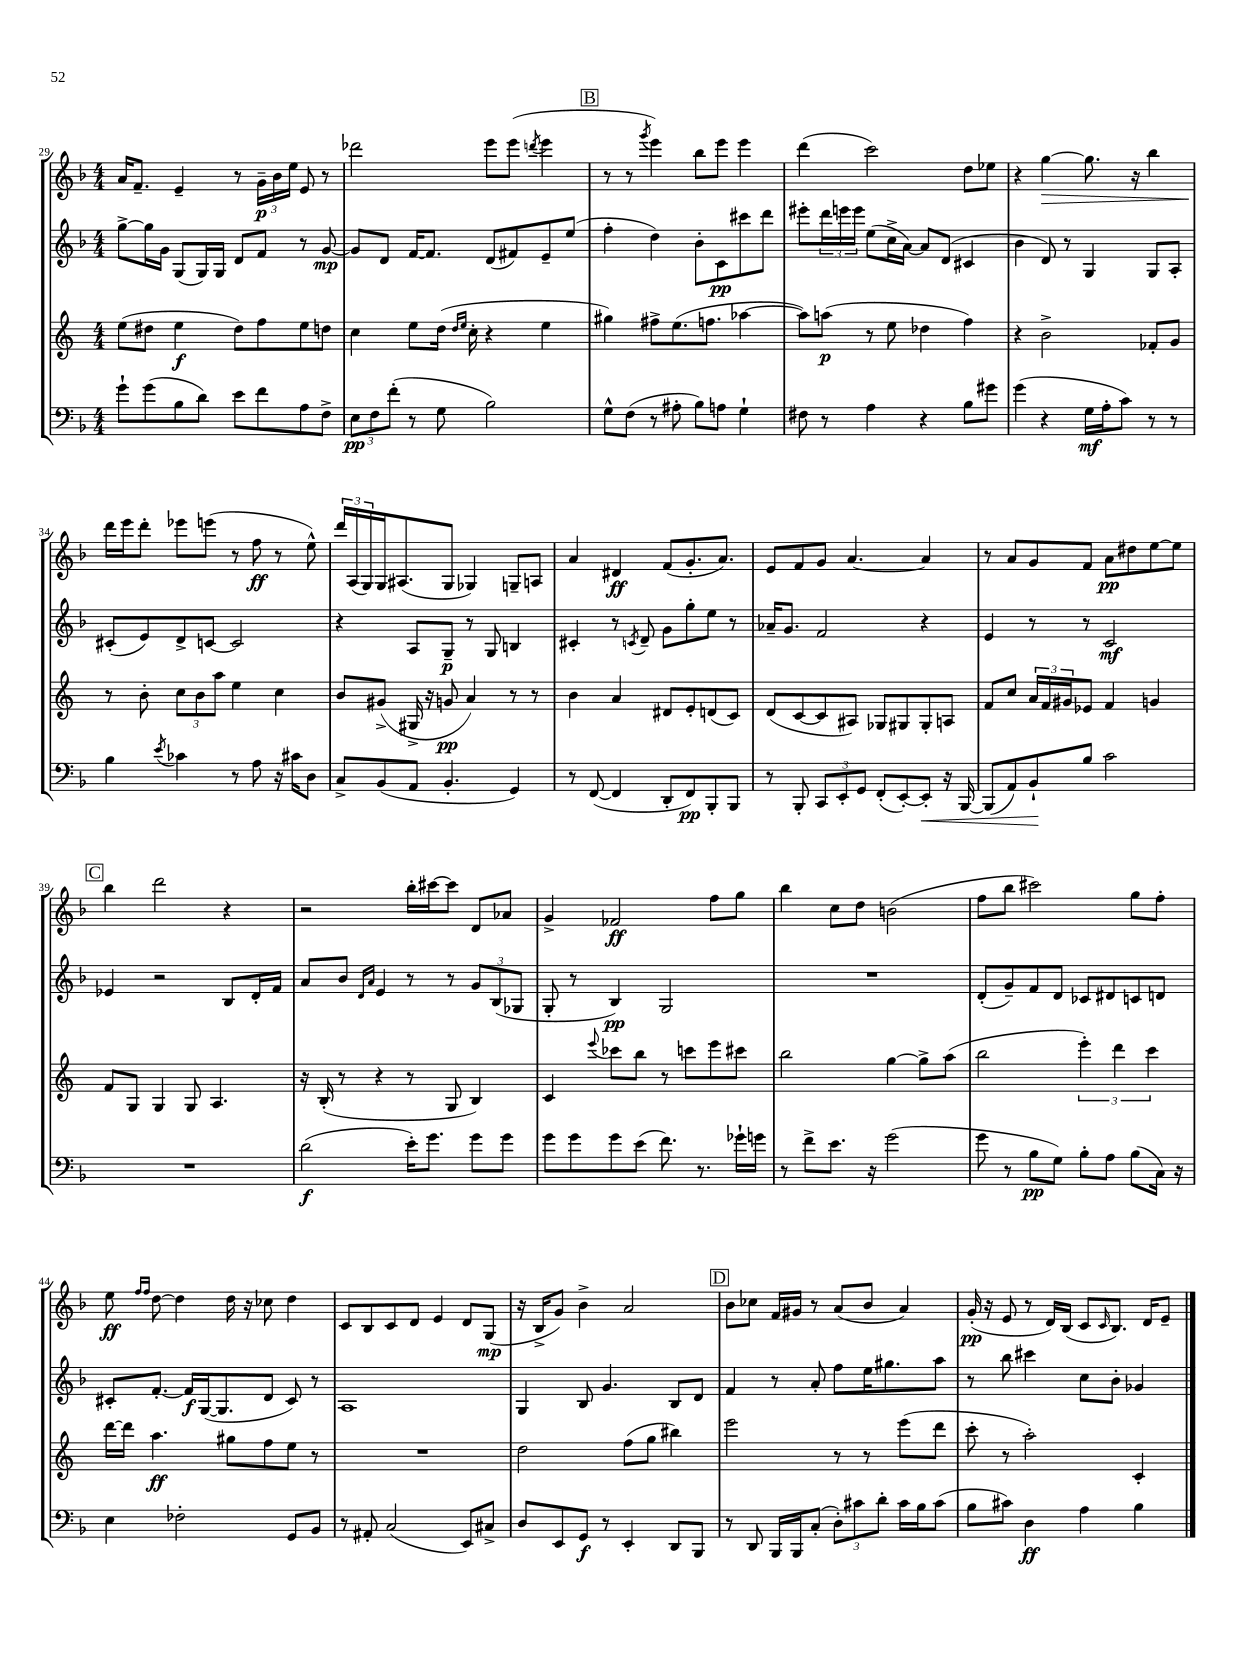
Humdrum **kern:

**kern	**dynam	**kern	**dynam	**kern	**dynam	**kern	**dynam
*part4	*part4	*part3	*part3	*part2	*part2	*part1	*part1
*staff4	*staff4	*staff3	*staff3	*staff2	*staff2	*staff1	*staff1
*clefF4	*	*clefG2	*	*clefG2	*	*clefG2	*
*k[b-]	*	*k[]	*	*k[b-]	*	*k[b-]	*
*M4/4	*	*M4/4	*	*M4/4	*	*M4/4	*
=29	=29	=29	=29	=29	=29	=29	=29
8g`\L	.	(8ee\L	.	[8gg^\L	.	16a/KL	.
.	.	.	.	.	.	8.f~/J	.
(8g\	.	8dd#X\J	.	16gg\L]	.	.	.
.	.	.	.	16g\JJ	.	.	.
8B-\	.	4ee\	f	(8G/L	.	4e~/	.
8d\J)	.	.	.	16G/L)	.	.	.
.	.	.	.	16G/JJ	.	.	.
8e\L	.	8dd#\L)	.	8d/L	.	8r	.
8f\	.	8ff\	.	8f/J	.	24g~\LL	p
.	.	.	.	.	.	24b-\	.
.	.	.	.	.	.	24ee\JJ	.
8A\	.	8ee\	.	8r	.	8e/	.
8F^\J	.	8ddn\J	.	[8g/	mp	8r	.
=30	=30	=30	=30	=30	=30	=30	=30
12E\L	pp	4cc\	.	8g/L]	.	2ddd-X\	.
12F\	.	.	.	.	.	.	.
.	.	.	.	8d/J	.	.	.
(12f'\J	.	.	.	.	.	.	.
8r	.	8ee\L	.	[16f/KL	.	.	.
.	.	.	.	8.f/J]	.	.	.
8G\	.	(16dd\Jk	.	.	.	.	.
.	.	16qqdd/LL	.	.	.	.	.
.	.	16qqee/JJ	.	.	.	.	.
.	.	16cc'\	.	.	.	.	.
2B-\)	.	4r	.	(8d/L	.	8eee\L	.
.	.	.	.	8f#X/)	.	(8eee\J	.
.	.	.	.	.	.	8qdddn/	.
.	.	4ee\	.	8e~/	.	4eee\	.
.	.	.	.	(8ee/J	.	.	.
!!LO:REH:place=s1:t=B
=31	=31	=31	=31	=31	=31	=31	=31
8G^^\L	.	4gg#X\)	.	4ff'\	.	8r	.
(8F\J	.	.	.	.	.	8r	.
.	.	.	.	.	.	8qggg/	.
8r	.	8ff#X^\L	.	4dd\)	.	4eee\)	.
8A#X'\	.	(8.ee\	.	.	.	.	.
8B-\L)	.	.	.	8b-'\L	.	8bb-\L	.
.	.	8.ffn\J	.	.	.	.	.
8An\J	.	.	.	8c\	pp	8eee\J	.
4G`\	.	[4aa-X\	.	8ccc#X\	.	4eee\	.
.	.	.	.	8ddd\J	.	.	.
=32	=32	=32	=32	=32	=32	=32	=32
8F#X\	.	8aa-\L])	.	8eee#X'\L	.	(4ddd\	.
8r	.	(8aan\J	p	24ddd\L	.	.	.
.	.	.	.	24eeen\	.	.	.
.	.	.	.	24eee\JJ	.	.	.
4A\	.	8r	.	(8ee\L	.	2ccc\)	.
.	.	8ee\	.	16cc^\L	.	.	.
.	.	.	.	[16a\JJ)	.	.	.
4r	.	4dd-X\	.	8a/L]	.	.	.
.	.	.	.	(8d/J	.	.	.
8B-\L	.	4ff\)	.	4c#X/	.	8dd\L	.
8g#X\J	.	.	.	.	.	8ee-X\J	.
=33	=33	=33	=33	=33	=33	=33	=33
(4g\	.	4r	.	4b-\	.	4r	.
!	!	!	!	!	!	!	!LO:HP:b
4r	.	2b^\	.	8d/)	.	[4gg\	>
.	.	.	.	8r	.	.	.
16G\LL	mf	.	.	4G/	.	8.gg\]	.
16A'\J	.	.	.	.	.	.	.
8c\J)	.	.	.	.	.	.	.
.	.	.	.	.	.	16r	.
8r	.	8f-X'/L	.	8G/L	.	4bb-\	.
8r	.	8g/J	.	8A'/J	.	.	.
!!LO:LB:g=z
=34	=34	=34	=34	=34	=34	=34	=34
4B-\	.	8r	.	(8c#X'/L	.	16ddd\LL	.
.	.	.	.	.	.	16eee\J	]
.	.	8b'\	.	8e/)	.	8ddd'\J	.
8qe/	.	.	.	.	.	.	.
4c-X\	.	12cc\L	.	8d^/	.	8eee-X\L	.
.	.	12b\	.	.	.	.	.
.	.	.	.	[8cn/J	.	(8eeen\J	.
.	.	12aa\J	.	.	.	.	.
8r	.	4ee\	.	2c/]	.	8r	.
8A\	.	.	.	.	.	8ff\	ff
16r	.	4cc\	.	.	.	8r	.
16c#X\KL	.	.	.	.	.	.	.
8D\J	.	.	.	.	.	8ee^^\)	.
=35	=35	=35	=35	=35	=35	=35	=35
8C^/L	.	8b/L	.	4r	.	24ddd/LL	.
.	.	.	.	.	.	(24A/	.
.	.	.	.	.	.	24G/)	.
(8BB-/	.	(8g#X^/J	.	.	.	16G/J	.
.	.	.	.	.	.	(8.A#X/	.
8AA/J	.	16G#X^/	.	8A/L	.	.	.
.	.	16r	.	.	.	.	.
4.BB-'/	.	8gn/	pp	8G~/J	p	8G/J	.
.	.	4a/)	.	8r	.	4G-X/)	.
.	.	.	.	8G/	.	.	.
4GG/)	.	8r	.	4Bn/	.	8Gn~/L	.
.	.	8r	.	.	.	8An/J	.
=36	=36	=36	=36	=36	=36	=36	=36
8r	.	4b\	.	4c#X'/	.	4a/	.
([8FF/	.	.	.	.	.	.	.
4FF/]	.	4a/	.	8r	.	4d#X/	ff
.	.	.	.	8qcn/	.	.	.
.	.	.	.	8d~/	.	.	.
8DD'/L	.	8d#X/L	.	8g\L	.	(8f/L	.
8FF/)	pp	8e'/	.	8gg'\	.	8.g'/	.
8BBB-'/	.	(8dn/	.	8ee\J	.	.	.
.	.	.	.	.	.	8.a/J)	.
8BBB-/J	.	8c/J)	.	8r	.	.	.
=37	=37	=37	=37	=37	=37	=37	=37
8r	.	(8d/L	.	16a-X~/KL	.	8e/L	.
.	.	.	.	8.g/J	.	.	.
8BBB-'/	.	[8c/	.	.	.	8f/	.
12CC/L	.	8c/]	.	2f/	.	8g/J	.
12EE'/	.	.	.	.	.	.	.
.	.	8A#X/J)	.	.	.	[4.a/	.
12GG/J	.	.	.	.	.	.	.
(8FF'/L	.	8G-X/L	.	.	.	.	.
[8EE'/)	.	8G#X/	.	.	.	.	.
!	!LO:HP:b	!	!	!	!	!	!
8EE'/J]	<	8G#'/	.	4r	.	4a/]	.
16r	.	8An/J	.	.	.	.	.
[16BBB-/	.	.	.	.	.	.	.
=38	=38	=38	=38	=38	=38	=38	=38
(8BBB-/L]	.	8f/L	.	4e/	.	8r	.
8AA/)	.	8cc/J	.	.	.	8a/L	.
8BB-`/	.	24a/LL	.	8r	.	8g/	.
.	.	24f/	.	.	.	.	.
.	.	24g#X/J	.	.	.	.	.
8B-/J	[	8e-X/J	.	8r	.	8f/J	.
2c\	.	4f/	.	2c/	mf	8a\L	pp
.	.	.	.	.	.	8dd#X\	.
.	.	4gn/	.	.	.	[8ee\	.
.	.	.	.	.	.	8ee\J]	.
!!LO:LB:g=z
!!LO:REH:place=s1:t=C
=39	=39	=39	=39	=39	=39	=39	=39
1r	.	8f/L	.	4e-X/	.	4bb-\	.
.	.	8G/J	.	.	.	.	.
.	.	4G/	.	2r	.	2ddd\	.
.	.	8G/	.	.	.	.	.
.	.	4.A/	.	.	.	.	.
.	.	.	.	8B-/L	.	4r	.
.	.	.	.	16d'/L	.	.	.
.	.	.	.	16f/JJ	.	.	.
=40	=40	=40	=40	=40	=40	=40	=40
(2d\	f	16r	.	8a/L	.	2r	.
.	.	(16B'/	.	.	.	.	.
.	.	8r	.	8b-/J	.	.	.
.	.	.	.	16qqd/LL	.	.	.
.	.	.	.	16qqa/JJ	.	.	.
.	.	4r	.	4e/	.	.	.
16e'\KL)	.	8r	.	8r	.	16bb-'\LL	.
8.g\J	.	.	.	.	.	[16ccc#X\J	.
.	.	8G/	.	8r	.	8ccc#\J]	.
8g\L	.	4B/)	.	12g/L	.	8d/L	.
.	.	.	.	(12B-/	.	.	.
8g\J	.	.	.	.	.	8a-X/J	.
.	.	.	.	12G-X/J	.	.	.
=41	=41	=41	=41	=41	=41	=41	=41
8g\L	.	4c/	.	8G'/	.	4g^/	.
8g\	.	.	.	8r	.	.	.
.	.	8qqeee/	.	.	.	.	.
8g\	.	8ccc-X\L	.	4B-/)	pp	2f-X/	ff
(8e\J	.	8bb\J	.	.	.	.	.
8.f\)	.	8r	.	2G/	.	.	.
.	.	8cccn\L	.	.	.	.	.
8.r	.	.	.	.	.	.	.
.	.	8eee\	.	.	.	8ff\L	.
16g-X`\LL	.	8ccc#X\J	.	.	.	8gg\J	.
16gn\JJ	.	.	.	.	.	.	.
=42	=42	=42	=42	=42	=42	=42	=42
8r	.	2bb\	.	1r	.	4bb-\	.
8f^\L	.	.	.	.	.	.	.
8.e\J	.	.	.	.	.	8cc\L	.
.	.	.	.	.	.	8dd\J	.
16r	.	.	.	.	.	.	.
(2g\	.	[4gg\	.	.	.	(2bn\	.
.	.	8gg^\L]	.	.	.	.	.
.	.	(8aa\J	.	.	.	.	.
=43	=43	=43	=43	=43	=43	=43	=43
8g\	.	2bb\	.	(8d'/L	.	8ff\L	.
8r	.	.	.	8g~/)	.	8bb-\J	.
8B-\L	pp	.	.	8f/	.	2ccc#X\)	.
8G\J)	.	.	.	8d/J	.	.	.
8B-'\L	.	6eee'\)	.	8c-X/L	.	.	.
8A\J	.	.	.	8d#X/	.	.	.
.	.	6ddd\	.	.	.	.	.
(8B-\L	.	.	.	8cn/	.	8gg\L	.
.	.	6ccc\	.	.	.	.	.
16C\Jk)	.	.	.	8dn/J	.	8ff'\J	.
16r	.	.	.	.	.	.	.
!!LO:LB:g=z
=44	=44	=44	=44	=44	=44	=44	=44
4E\	.	[16ddd\LL	.	8c#X'/L	.	8ee\	ff
.	.	16ddd\JJ]	.	.	.	.	.
.	.	.	.	.	.	16qqff/LL	.
.	.	.	.	.	.	16qqff/JJ	.
.	.	4.aa\	ff	[8.f'/J	.	[8dd\	.
2F-X'\	.	.	.	.	.	4dd\]	.
.	.	.	.	16f/LL]	f	.	.
.	.	.	.	([16G/J	.	.	.
.	.	.	.	8.G/]	.	.	.
.	.	8gg#X\L	.	.	.	16dd\	.
.	.	.	.	.	.	16r	.
.	.	8ff\	.	8d/J	.	8cc-X\	.
8GG/L	.	8ee\J	.	8c#/)	.	4dd\	.
8BB-/J	.	8r	.	8r	.	.	.
=45	=45	=45	=45	=45	=45	=45	=45
8r	.	1r	.	1A	.	8c/L	.
8AA#X'/	.	.	.	.	.	8B-/	.
(2C/	.	.	.	.	.	8c/	.
.	.	.	.	.	.	8d/J	.
.	.	.	.	.	.	4e/	.
8EE/L)	.	.	.	.	.	8d/L	.
8C#X^/J	.	.	.	.	.	(8G/J	mp
=46	=46	=46	=46	=46	=46	=46	=46
8D/L	.	2dd\	.	4G/	.	16r	.
.	.	.	.	.	.	16B-^/KL	.
8EE/	.	.	.	.	.	8g/J)	.
8GG/J	f	.	.	8B-/	.	4b-^\	.
8r	.	.	.	4.g/	.	.	.
4EE'/	.	(8ff\L	.	.	.	2a/	.
.	.	8gg\J	.	.	.	.	.
8DD/L	.	4bb#X\)	.	8B-/L	.	.	.
8BBB-/J	.	.	.	8d/J	.	.	.
!!LO:REH:place=s1:t=D
=47	=47	=47	=47	=47	=47	=47	=47
8r	.	2eee\	.	4f/	.	8b-\L	.
8DD/	.	.	.	.	.	8cc-X\J	.
16BBB-/LL	.	.	.	8r	.	16f/LL	.
16BBB-/J	.	.	.	.	.	16g#X/JJ	.
(8C'/J	.	.	.	8a'/	.	8r	.
12D'\L)	.	8r	.	8ff\L	.	(8a/L	.
12c#X\	.	.	.	.	.	.	.
.	.	8r	.	16ee\K	.	8b-/J	.
12d'\J	.	.	.	.	.	.	.
.	.	.	.	8.gg#X\	.	.	.
16c#\LL	.	(8eee\L	.	.	.	4a/)	.
16B-\J	.	.	.	.	.	.	.
(8c#\J	.	8ddd\J	.	8aa\J	.	.	.
=48	=48	=48	=48	=48	=48	=48	=48
8B-\L	.	8ccc'\	.	8r	.	(16g'/	pp
.	.	.	.	.	.	16r	.
8c#X\J)	.	8r	.	8bb-\	.	8e/	.
4D\	ff	2aa'\)	.	4ccc#X\	.	8r	.
.	.	.	.	.	.	16d/LL)	.
.	.	.	.	.	.	(16B-/JJ	.
4A\	.	.	.	8cc\L	.	8c/L	.
.	.	.	.	.	.	16qqc/	.
.	.	.	.	8b-'\J	.	8.B-/J)	.
4B-\	.	4c'/	.	4g-X/	.	.	.
.	.	.	.	.	.	16d/KL	.
.	.	.	.	.	.	8e~/J	.
==	==	==	==	==	==	==	==
*-	*-	*-	*-	*-	*-	*-	*-
